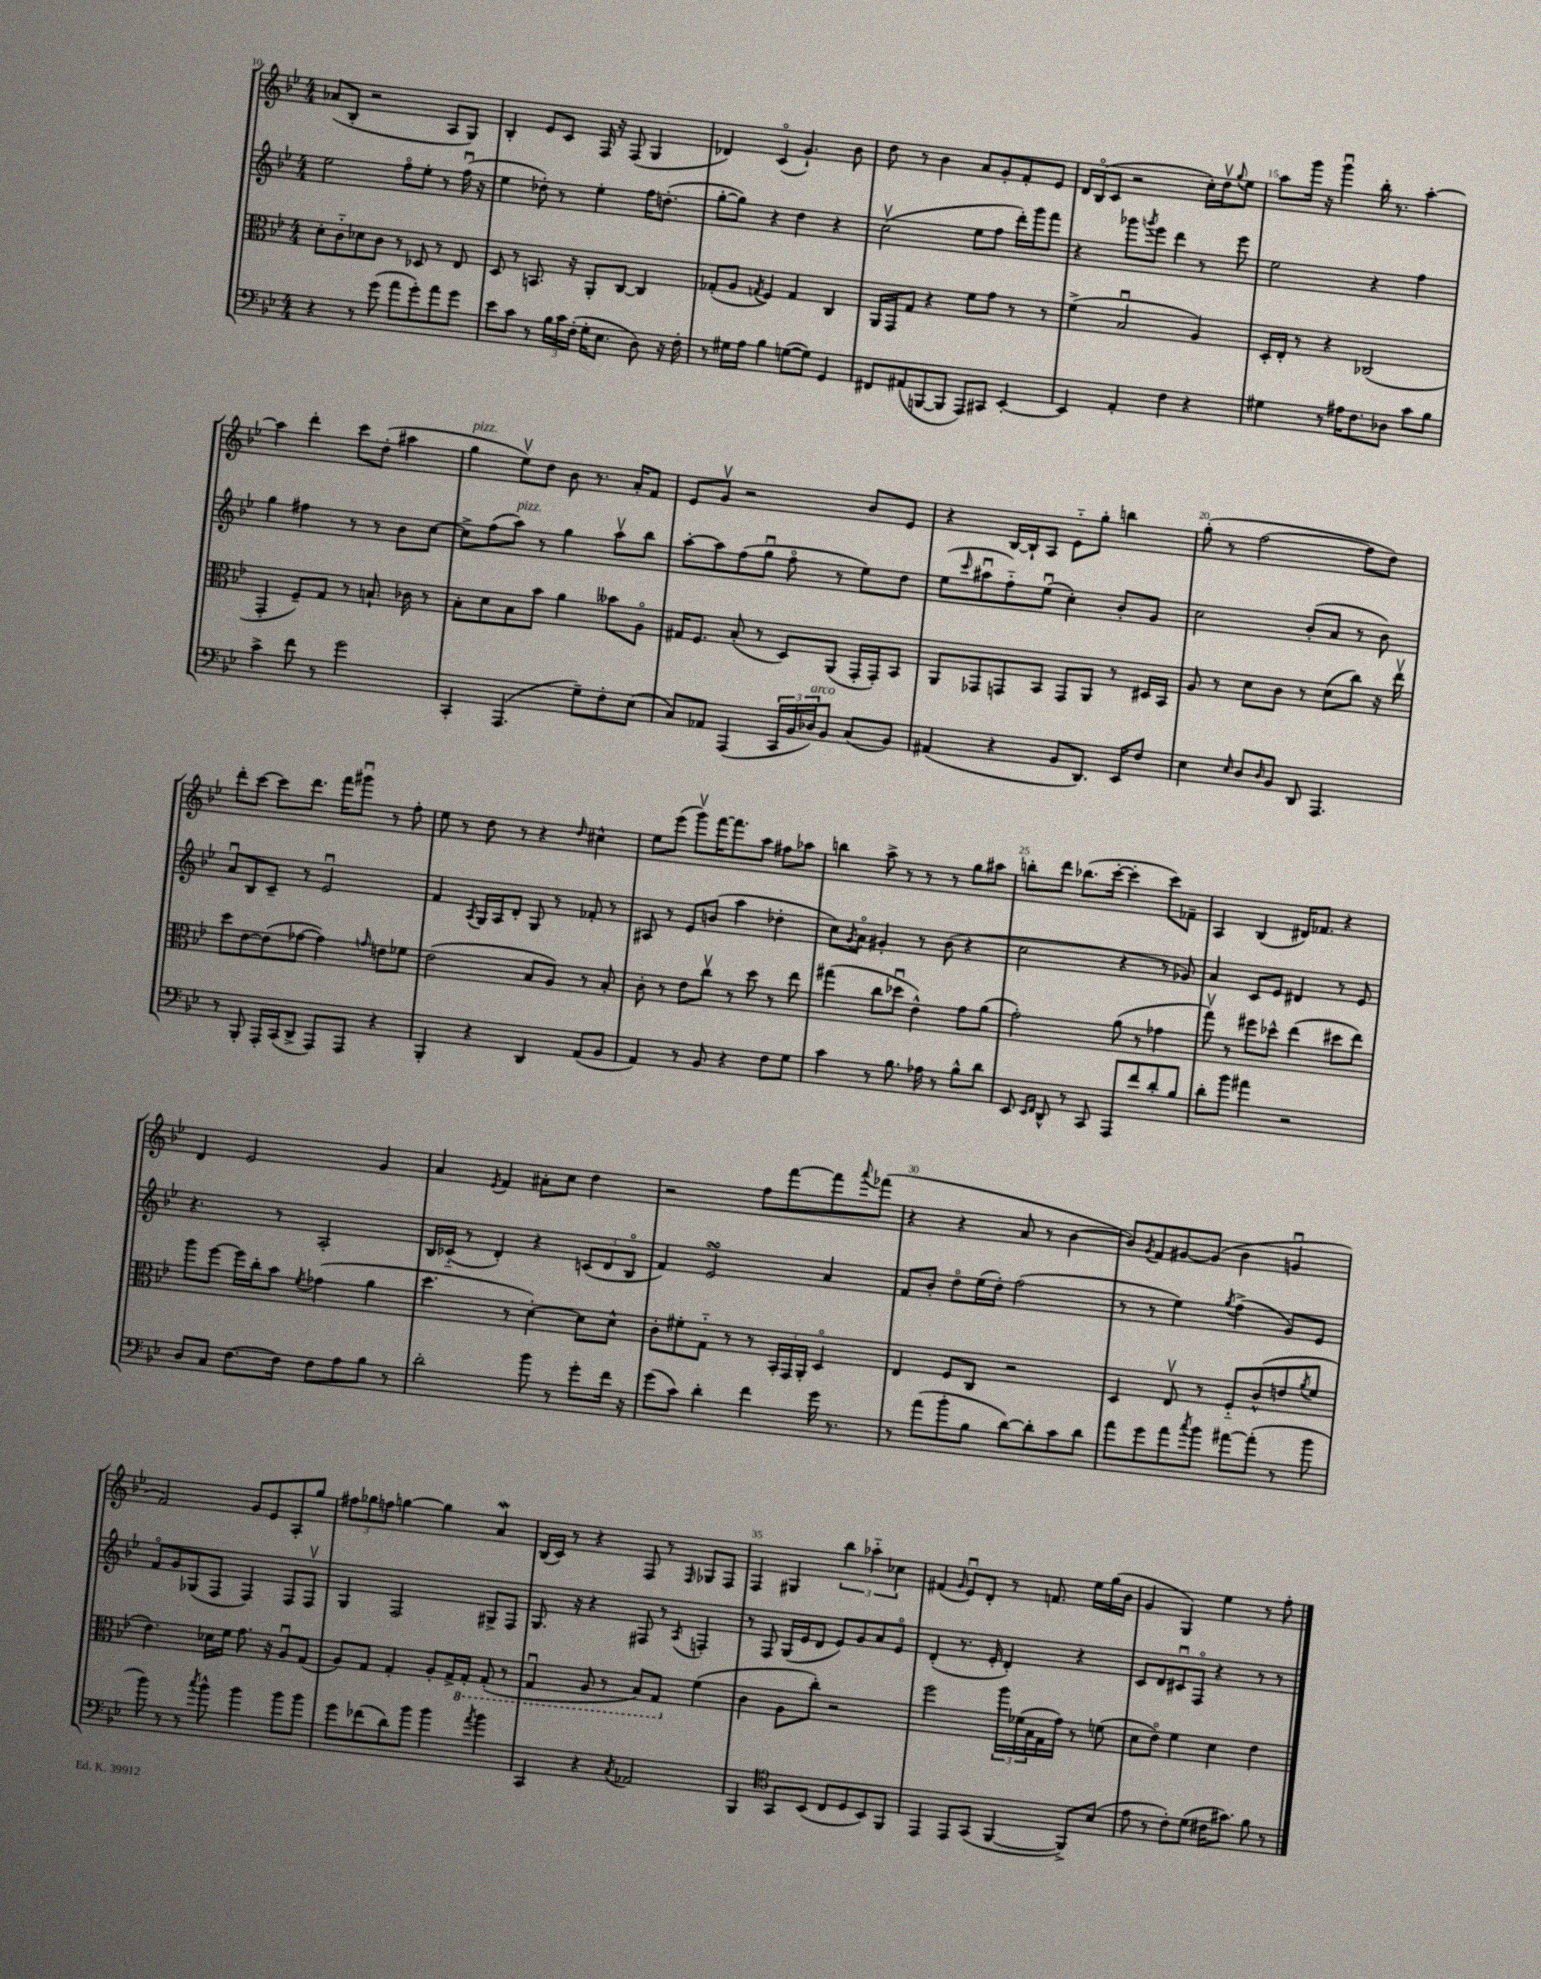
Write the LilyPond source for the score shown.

<<
\new StaffGroup <<
\new Staff = "s0" {
    \clef treble \key bes \major \numericTimeSignature \time 4/4
    aes'8( bes8-. r2 a8 g8) |
    bes4-. ees'8 c'8 f16 r16 f8( g4 |
    des'4) c'4\flageolet( g'4.-!) bes'8 |
    d''8 r8 bes'4 a'8 g'8-. f'8-. ees'8 |
    d'16 bes16\flageolet( c'8 r2 c''16-.) d''16\upbow \appoggiatura { g''8 } ees''8 |
    a''8 g'''16 r16 g'''4\downbow bes''16-. r8. a''4~-. |
    a''4 d'''4-. c'''8 d''8-.( ais''4 |
    g''4^\markup { \italic "pizz." } ees''8\upbow) d''8 bes'8 r8. a'16-. f'8 |
    ees'8 g'8\upbow r2 bes'8 ees'8 |
    r4 bes16~ bes16-! a8 ees'8-_ g''8-. b''4 |
    g''8-.( r8 f''2~ f''8 d''8) |
    d'''8-. c'''8~ c'''8 d'''8. f'''16 gis'''8\downbow r8 f''8-. |
    ees''8 r8 d''8 r8 r4 \grace { d''16 } cis''4-^ |
    ees''8 ees'''8( g'''8\upbow) f'''16~ f'''8. a''8 fis''8 aes''8 |
    b''4 a''8-> r8 r8 r8 g''8 ais''8 |
    b''8-. d'''8 bes''8.( c'''16~-. c'''4-. c'''8) fes'8-- |
    a4 bes4( dis'16) fes'8. r4 |
    d'4 ees'2 g'4 |
    a'4 \acciaccatura { ees'8 } f'4 ais'8-. c''8 d''4 |
    r2 f''8 f'''8~ f'''8 \appoggiatura { a'''8 } fes'''8( |
    r4 r4 a'8 r8 bes'4~ |
    bes'8) \acciaccatura { g'8 } f'8 gis'8~ gis'8( bes'4 g'4\downbow |
    f'2) g'8 ees'8 a8-. g''8 |
    \tuplet 3/2 { fis''8 ges''8 f''8 } g''4~ g''4 a'4\mordent |
    bes16( c'16) r8 r4 f8 r8 \grace { f16 } ges8 f8 |
    f4 gis4 \tuplet 3/2 { bes''4 aes''4-_ ces''4 } |
    fis'4( \grace { g'16 } ees'8\downbow) d'8-. r8 f'8. ees''16 g''16( bes'16 |
    g'4 g4) ees''4 r8 f''8-. \bar "|." |
}
\new Staff = "s1" {
    \clef treble \key bes \major \numericTimeSignature \time 4/4
    ees''2 f''8\flageolet ees''8-. r8 f''16\downbow( r16 |
    ees''4 des''8-.) r8 ees''4-. f''16 d''8.-.( |
    g''8~-. g''8) r4 d''4 r4 |
    c''2\upbow( ees''8 f''8 d'''16-.) g'''16 f'''8 |
    r4 ges'''8 \acciaccatura { g'''8 } ees'''8 d'''4 r8 ees'''8 |
    ees''2 r4 f''4 |
    g''4 fis''4 r8 r8 bes'8 c''8~ |
    c''8-> f''8( a''8^\markup { \italic "pizz." }) r8 g''4 a''8\upbow bes''8 |
    a''8~-. a''8 f''8( g''8\downbow f''8\flageolet r8 ees''8) d''8 |
    ees''8( \grace { c'''16 } ais''8\downbow f''8-_) ees''8\downbow( c''4-.) bes'8-. g'8 |
    c''2 bes'8-.( a'8 r8 bes'8) |
    a'8\downbow bes8 c'8-- r8 ees'2\downbow |
    f'4 \acciaccatura { a8 } g16 a16 d'8-. g8 r8 fes'8-. r8 |
    ais8 r8 ees'8 b'8( a''4 des''4-. |
    c''8) \acciaccatura { g'8 } a'8\flageolet gis'4-. r8 bes'8( r4 |
    c''2 r4 r8 ges'8) |
    a'4 c'8 ees'8 dis'4 r8 ees'8 |
    r4. r8 a2-. |
    bes16 ces'16-_( r8 d'4-.) r4 \tuplet 3/2 { c'8( d'8 bes8\flageolet } |
    f'4) ees'2\turn a'4 |
    f'8 bes'8-. d''8\flageolet ees''16( d''16-.) f''2( |
    r8 r8 ees''4) \acciaccatura { g''8 } f''4->( g'8) ees'8 |
    f'8\flageolet g'8 ges8( f8 f4) f8 f8\upbow |
    g4 f2 gis8-> f8 |
    g8. r16 r4 fis8 r8 \acciaccatura { a8 } f4-. |
    r8 f8 g16( ees'16 d'8 ees'8) g'8 a'8 ees'8\flageolet |
    d'4-.( r8. ees'16-. d'4-.) r4 |
    c'8 d'8 cis'8\downbow f8\flageolet r4 r8 r8 \bar "|." |
}
\new Staff = "s2" {
    \clef alto \key bes \major \numericTimeSignature \time 4/4
    d'8-. c'8-_ des'8 c'8 r8 des8 r8 ees8 |
    d8 r8 b,8. r16 a,8-. c8~ c4 |
    ges8-.( a8 \acciaccatura { g8 } f4) g4 c4 |
    a,16 g,16 g8 r4 f'8 g'8 r8 r8 |
    f'4->( bes2\downbow a4) |
    d16-. ees16-. r8 r4 ces2( |
    g,4-. f8--) g8 r8 b8.-! ces'16 r8 |
    bes8-. d'8 bes8 bes'8 a'4 beses'8 a8\flageolet |
    gis16 f8. bes8-.( r8 d8) a,8( g,16-. g,16-.) bes,8 |
    a,8 ges,8 g,8 bes,8 g,8 a,8 r8 dis16 bes,16 |
    a8 r8 d'8 c'8 r8 d'8( c''8) r16 ees''16\upbow |
    d''8 ees'8~ ees'8( ges'8~ ges'4) \grace { g'16 } e'8 fes'8 |
    ees'2( bes8 a8) r8 bes8-. |
    c'8-. r8 ees'8 c''8\upbow r8 d''8 r8 ees''8 |
    gis''4( c''8 des''8\downbow ees'4-^) g'8 a'8( |
    g'2-.) a'8( r8 ges'4 |
    g''8\upbow) r8 fis''8 des''8-^ ees''4( dis''8 ees''8) |
    a''8 f''8~ f''16 c''16-. bes'8 \acciaccatura { f'8 } ges'4( a'4 |
    d''4. r8 d'4~-.) d'8 d'8-^ |
    c'8-. fis'8-. g8-_ r8 r8 \tuplet 3/2 { bes,16-. g,16 a,16-. } d4\flageolet |
    ees4 f8 c8 r2 |
    d4 ees8\upbow r8 f8-_ c'8-^( e'8 \acciaccatura { a'8 } f'8 |
    ees'4.) des'16 f'16 g'8. r16 a8\downbow g8( |
    a8) g8 g4-. a8-. g16-> \ottava #-1 g,16-. g,8-.( r8 |
    g,4\downbow a,8 r8 bes,8) g,8 \ottava #0 f'4( |
    c'4 a8 c''8-.) r2 |
    f''2 \tuplet 3/2 { a''16 fes'16( bes16 } g16 g'16) r8 f'8( |
    d'8 ees'8\flageolet) f'4 d'4 ees'4 \bar "|." |
}
\new Staff = "s3" {
    \clef bass \key bes \major \numericTimeSignature \time 4/4
    r4 r8 g'8( a'8 g'8-.) a'8 g'8 |
    ees'8 c'8 r8 \tuplet 3/2 { bes16 c'16 f16-.( } g16-. ees8. d8) r16 f16-. |
    r8 gis16 a16 bes4 g8~( g8) g,4 |
    fis,8 ais,8( b,,8~ b,,8 a,,8) cis,8 ees,4~-. |
    ees,4 a,4-. f4 r4 |
    gis4 r8 ais16 f8. des8 c'8 bes8 |
    c'4-> f'8 r8 g'2 |
    c,4-. a,,4.( g8--) f8-. ees8( |
    c8) aes,8 a,,4( \tuplet 3/2 { c,16 bes,16 des16^\markup { \italic "arco" }) } bes,8 c8( bes,8) |
    ais,4( r4 bes,8 d,8.) ees,16 f8 |
    ees4 \grace { ees16 } d8 \grace { d16 } bes,8 d,8 a,,4. |
    r8 bes,,8-. a,,16-. c,16( d,8-> a,,8) a,,8 r4 |
    bes,,4-. r4 d,4 a,8( bes,8 |
    a,4) r8 bes,8 r4 f8 g8 |
    c'4 r8 bes8. aes16 r8 bes8-^ d'8 |
    ees,8 \grace { ees,16 f,16 } d,8-^ r8 c,8 a,,8 f'8 d'8-. bes8 |
    d'8-. bes'8 ais'4 r2 |
    d8 c8 f8.~ f16 f8 a8 bes8 r8 |
    d'2-. bes'8 r8 g'8-. f'16 r16 |
    g'8( c'8) d'4-. f'4 g'16 r8. |
    r8 a'8( bes'8-. bes8 d'8~) d'8-. c'8 d'8 |
    a'8 g'8 a'8 \acciaccatura { c''8 } bes'8 ais'8~ ais'8-.( r8 bes'8 |
    bes'8) r8 r8 \acciaccatura { c''8 } bes'8-^ bes'4 bes'8 bes'8 |
    g'8 fes'8( d'8) bes'8 bes'4 \acciaccatura { a'8 } bes'4 |
    c,4 r4 \acciaccatura { c8 } aes,2 |
    bes,,4 \clef tenor g,8 bes,8( c8 d8 bes,8) f,8 |
    ees,4 ees,8 g,8( f,4~ f,8->) bes8( |
    ees'8 r8 c'8-.) d'8( cis'16 gis'8.) f'8 r8 \bar "|." |
}
>>
>>
\layout { \context { \Score currentBarNumber = #10 \override BarNumber.break-visibility = ##(#f #t #t) barNumberVisibility = #(every-nth-bar-number-visible 5) } }
